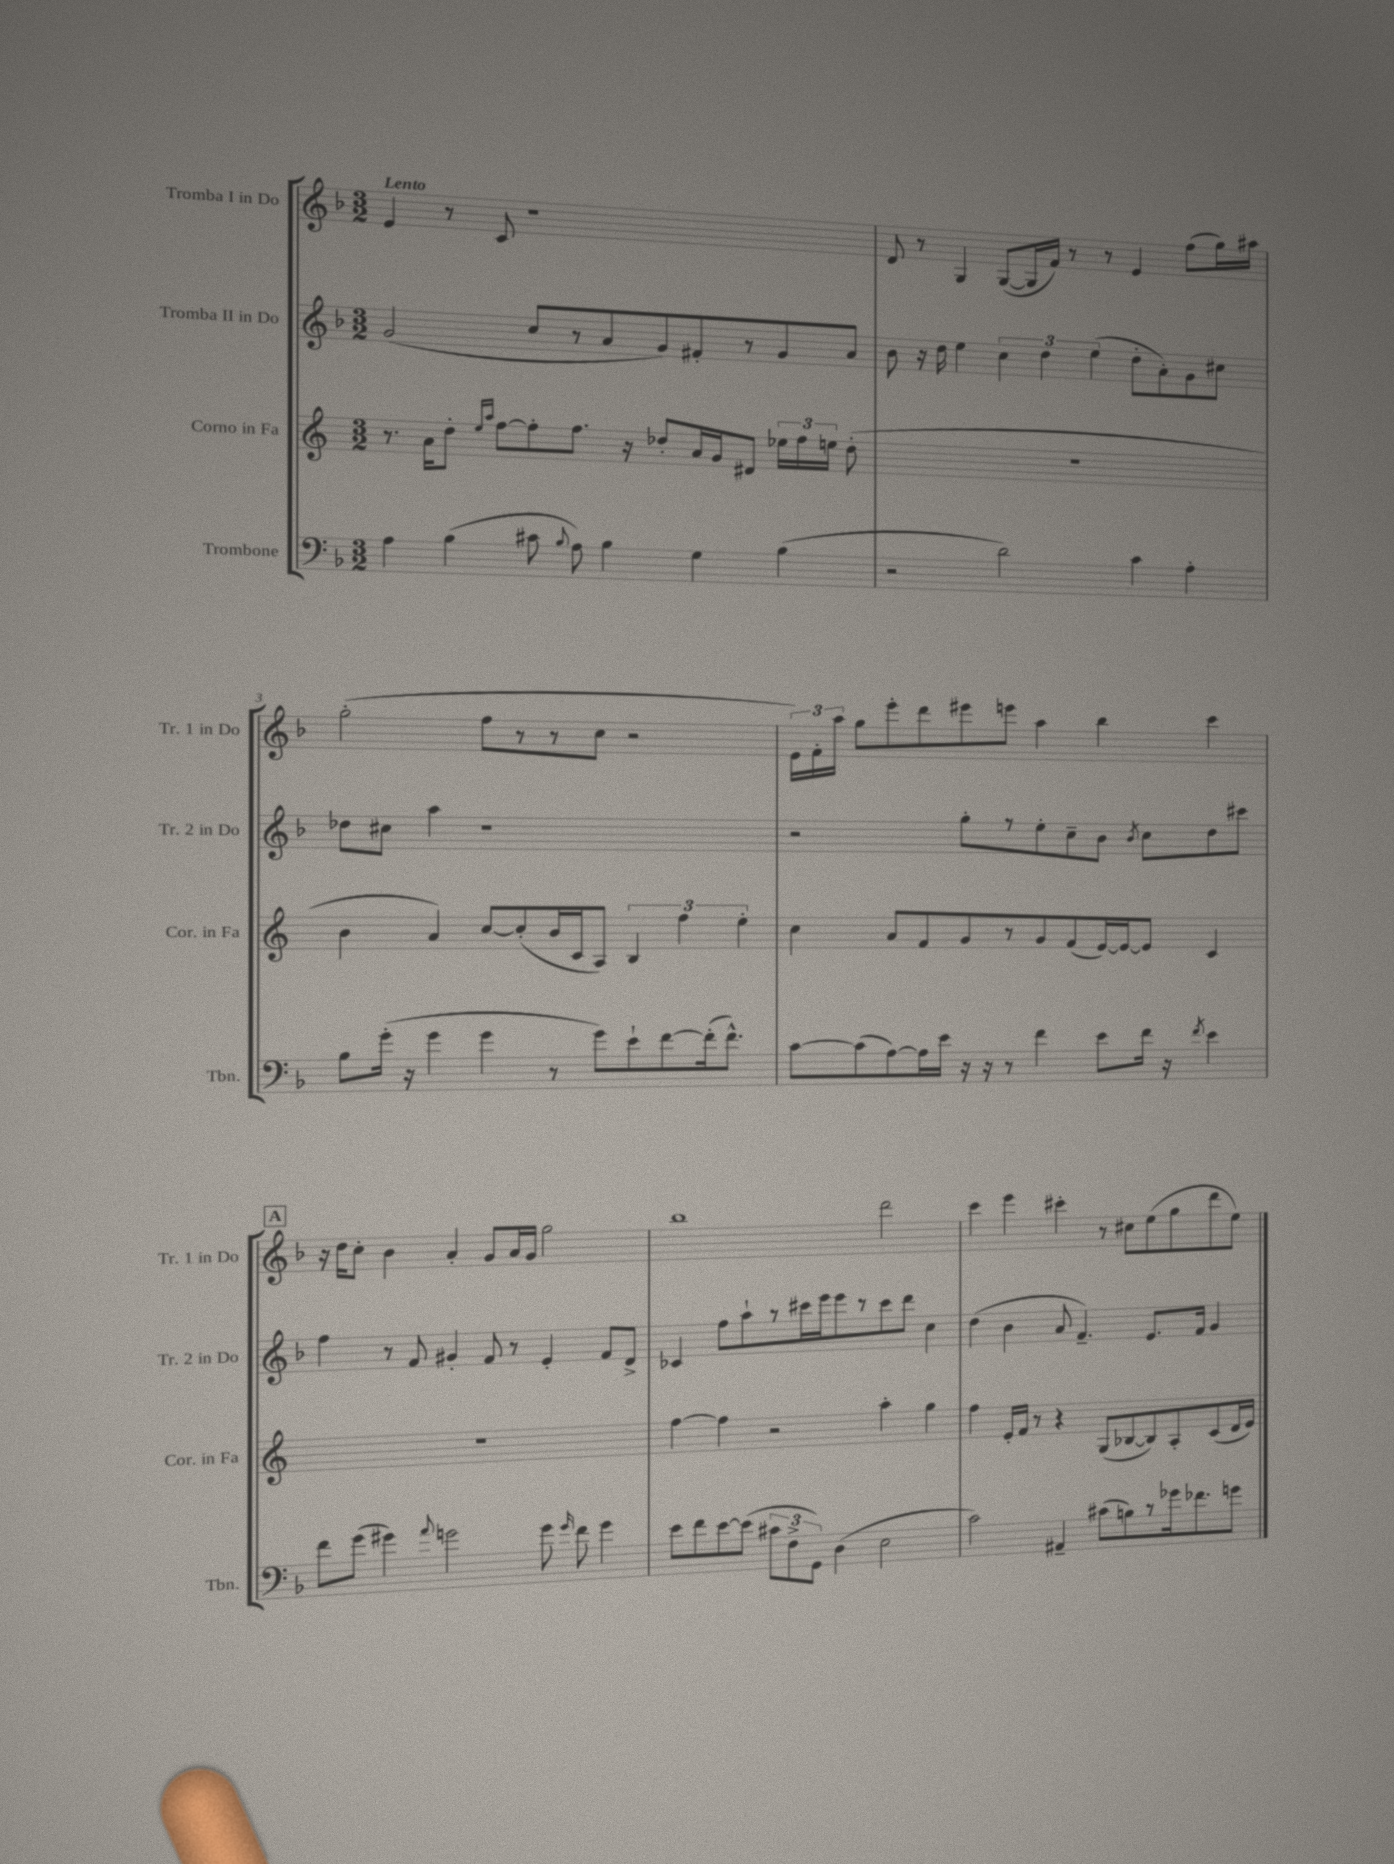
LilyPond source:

<<
\new StaffGroup <<
\new Staff = "s0" \with { instrumentName = "Tromba I in Do" shortInstrumentName = "Tr. 1 in Do" } {
    \clef treble \key f \major \numericTimeSignature \time 3/2 \tempo "Lento"
    \autoBeamOff e'4 r8 c'8 r1 |
    d'8 r8 g4 g8[~( g16 f'16]) r8 r8 e'4 f''8[( g''16) ais''16] |
    g''2-.( f''8[ r8 r8 c''8] r2 |
    \tuplet 3/2 { e'16[) f'16-. a''16] } g''8[ e'''8-. d'''8 eis'''8 e'''8] a''4 bes''4 c'''4 |
    \mark \markup { \box "A" } r16 d''16[ c''8]-. bes'4 a'4-. g'8[ a'16 g'16] g''2 |
    bes''1 d'''2 |
    c'''4 e'''4 cis'''4-. r8 cis''8[ e''8( g''8 d'''8 e''8]) \bar "|." |
}
\new Staff = "s1" \with { instrumentName = "Tromba II in Do" shortInstrumentName = "Tr. 2 in Do" } {
    \clef treble \key f \major \numericTimeSignature \time 3/2
    \autoBeamOff g'2( c''8[ r8 a'8 g'8) fis'8-. r8 g'8 a'8] |
    bes'8 r16 d''16 e''4 \tuplet 3/2 { c''4 d''4 e''4( } d''8[-. a'8-.) g'8 cis''8] |
    des''8[ cis''8] a''4 r1 |
    r2 g''8[-. r8 e''8-. c''8-- bes'8] \acciaccatura { bes'8 } c''8[ d''8 cis'''8] |
    \mark \markup { \box "A" } f''4 r8 f'8 gis'4-. f'8 r8 e'4-. f'8[ d'8]-> |
    ces'4 f''8[ a''8-! r8 cis'''16 e'''16 e'''8 r8 cis'''8 d'''8] c''4 |
    d''4( bes'4 a'8 f'4.--) e'8.[ f'16] g'4 \bar "|." |
}
\new Staff = "s2" \with { instrumentName = "Corno in Fa" shortInstrumentName = "Cor. in Fa" } {
    \clef treble \key c \major \numericTimeSignature \time 3/2
    \autoBeamOff r8. a'16[ d''8]-. \grace { e''16[ a''16] } f''8[~ f''8-. f''8.] r16 des''8[-. a'16 g'16 dis'8] \tuplet 3/2 { ees''16[ f''16 e''16] } des''8-.( |
    R1. |
    b'4 a'4) c''8[~ c''8-.( b'16 c'16 a8]) \tuplet 3/2 { b4 f''4 e''4-. } |
    c''4 a'8[ f'8 g'8 r8 g'8 f'8( e'16~) e'16~ e'8] c'4 |
    \mark \markup { \box "A" } R1. |
    f''4~ f''4 r2 a''4-. g''4 |
    f''4 e'16[-. f'16] r8 r4 g8[( bes8~ bes8) a8-. c'8( d'16 e'16]) \bar "|." |
}
\new Staff = "s3" \with { instrumentName = "Trombone" shortInstrumentName = "Tbn." } {
    \clef bass \key f \major \numericTimeSignature \time 3/2
    \autoBeamOff a4 bes4( cis'8 \appoggiatura { bes8 } a8) bes4 g4 bes4( |
    r2 d'2) c'4 a4-. |
    bes8[ g'16]-.( r16 g'4 g'4 r8 g'8[) e'8-! f'8~ f'16-.( f'8.]-^) |
    c'8[~ c'8( a8~) a16 e'16] r16 r16 r8 f'4 e'8[ f'16] r16 \acciaccatura { f'8 } e'4 |
    \mark \markup { \box "A" } f'8[ g'8]( gis'4) \appoggiatura { a'8 } g'2 g'8 \grace { g'16 } f'8 g'4 |
    e'8[ f'8 e'8~ e'8]( \tuplet 3/2 { cis'8[ f8-> g,8]) } d4( e2 |
    c'2) ais,4-- cis'8[( b8) r8 ges'16 fes'8. g'8] \bar "|." |
}
>>
>>
